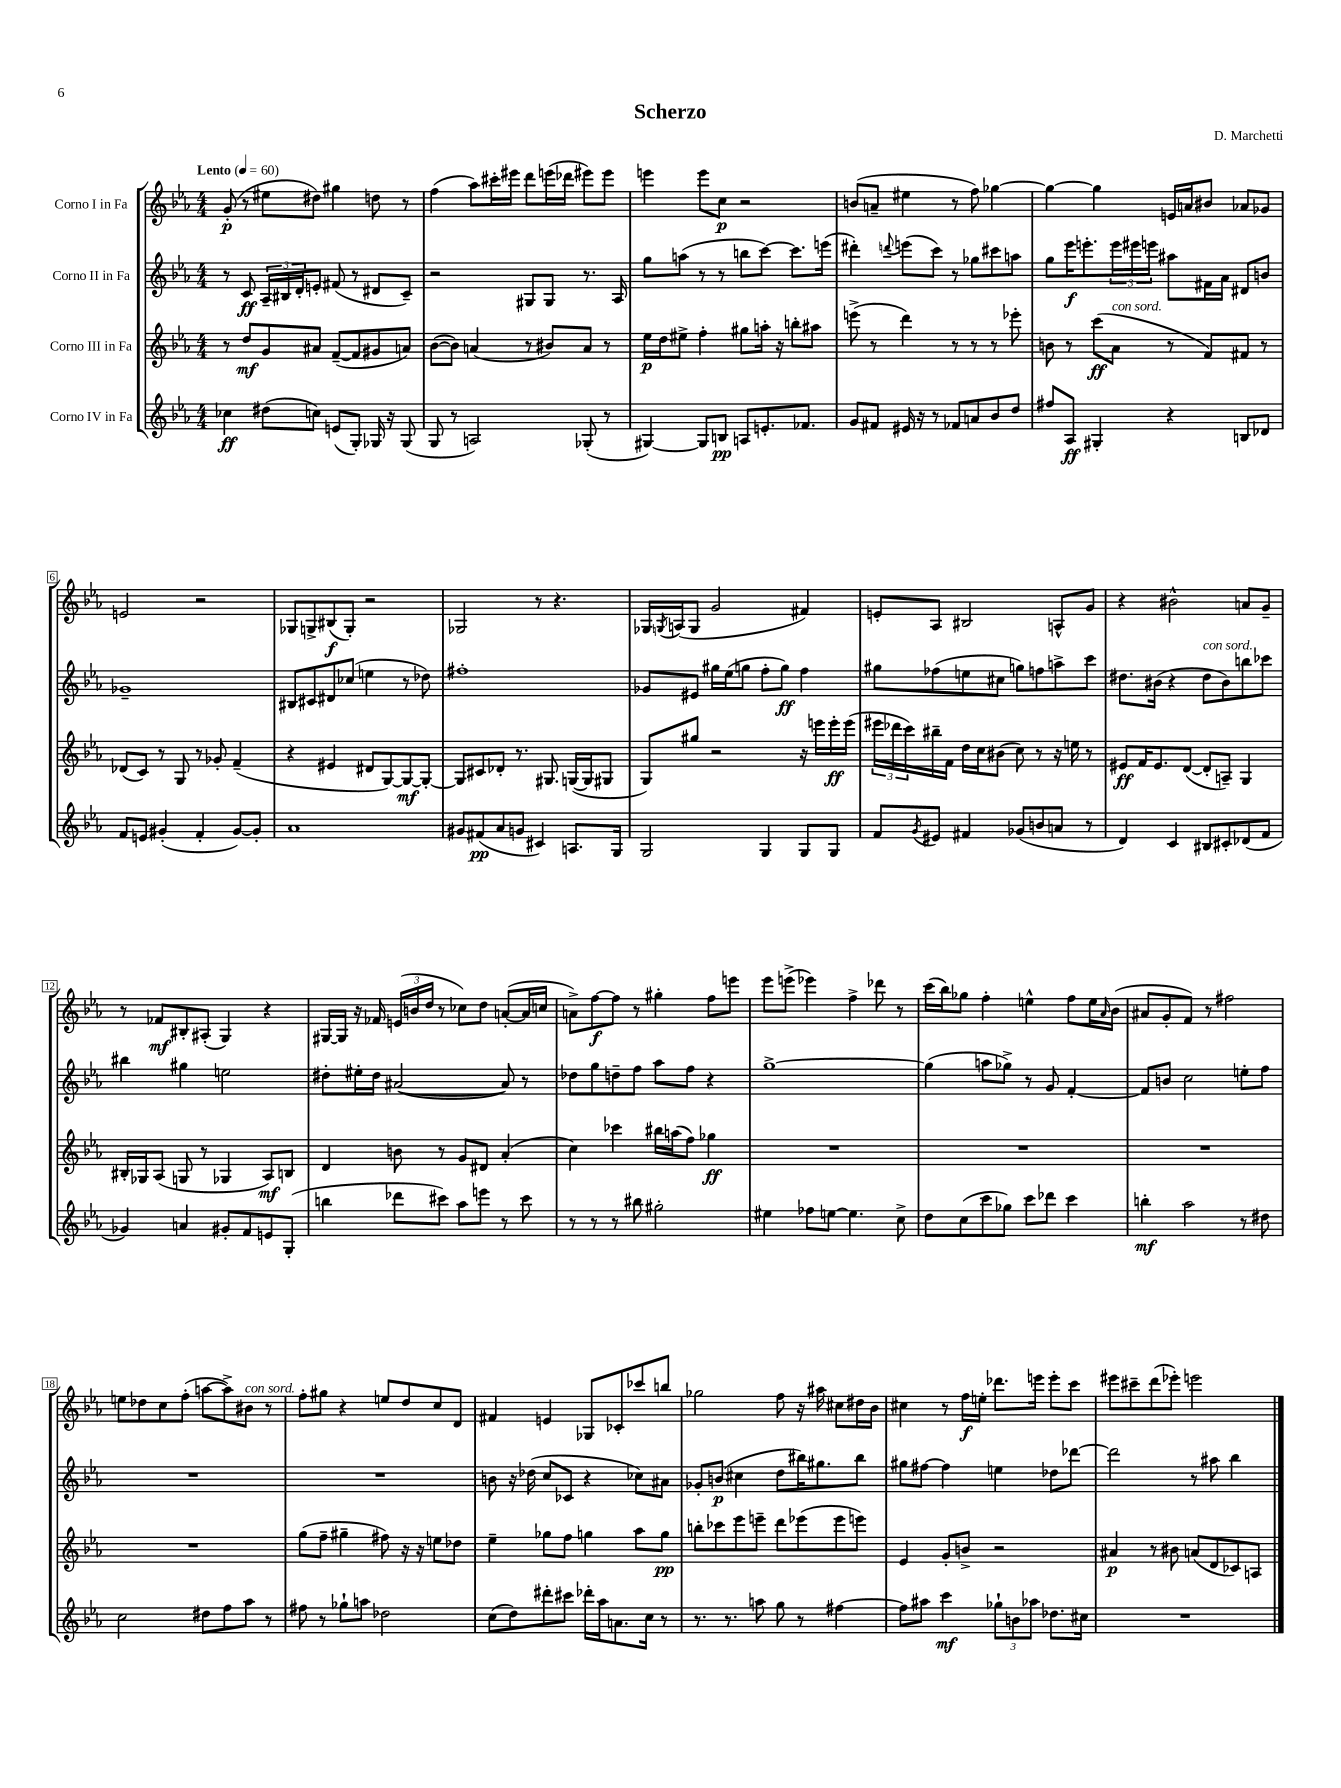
\header { title = "Scherzo" composer = "D. Marchetti" }
<<
\new StaffGroup <<
\new Staff = "s0" \with { instrumentName = "Corno I in Fa" } {
    \clef treble \key ees \major \numericTimeSignature \time 4/4 \tempo "Lento" 4 = 60
    g'8-.\p( r8 eis''8 dis''8) gis''4 d''8 r8 |
    f''4( aes''8) cis'''16-. eis'''16 d'''8 e'''16( des'''16 eis'''8) eis'''8 |
    e'''4 e'''8 c''8\p r2 |
    b'8( a'8-- eis''4 r8 f''8) ges''4~ |
    ges''4~ ges''4 e'16 a'16 bis'8 aes'8 ges'8 |
    e'2 r2 |
    ges8 g8-> bis8\f( g8-.) r2 |
    ges2 r8 r4. |
    ges16 \acciaccatura { g8 } a16( g8 g'2 fis'4) |
    e'8-. aes8 bis2 a8-^ g'8 |
    r4 bis'2-^ a'8 g'8-- |
    r8 fes'8\mf bis8-. ais8-.( g4) r4 |
    gis16~ gis16 r16 fes'16 \tuplet 3/2 { e'16( b'16 d''16 } r8 ces''8) d''8 a'8~-.( a'16 c''16 |
    a'8->) f''8~\f f''8 r8 gis''4-. f''8 e'''8 |
    ees'''8 e'''8->( ees'''4) f''4-> des'''8 r8 |
    c'''16( bes''16) ges''8 f''4-. e''4-^ f''8 e''16 \grace { aes'16 } bes'16( |
    ais'8 g'8-. f'8) r8 fis''2 |
    e''8 des''8 c''8 f''8-.( a''8~ a''8->) bis'8^\markup { \italic "con sord." } r8 |
    f''8-. gis''8 r4 e''8 d''8 c''8 d'8 |
    fis'4 e'4 ges8 ces'8-. ces'''8 b''8 |
    ges''2 f''8 r16 ais''16 cis''8 dis''16 bes'16 |
    cis''4 r8 f''16\f e''16-. des'''8. e'''16 e'''8-. c'''8 |
    eis'''8 cis'''8-- d'''8( ees'''8-.) e'''2 \bar "|." |
}
\new Staff = "s1" \with { instrumentName = "Corno II in Fa" } {
    \clef treble \key ees \major \numericTimeSignature \time 4/4
    r8 c'8\ff \tuplet 3/2 { aes16-- bis16 d'16-. } e'8-. fis'8( r8 dis'8 c'8--) |
    r2 gis8 gis8 r8. aes16 |
    g''8 a''8( r8 r8 b''8 c'''8~) c'''8. e'''16( |
    dis'''4-.) \appoggiatura { d'''8 } e'''8( c'''8) r8 ges''8 cis'''8 a''8 |
    g''8 ees'''16\f e'''8.-. \tuplet 3/2 { e'''16 eis'''16 e'''16 } ais''8 fis'16 aes'16 dis'8 b'8 |
    ges'1-- |
    bis8 cis'8 dis'8 ces''8( e''4 r8 des''8) |
    fis''1-. |
    ges'8 eis'8 gis''16 ees''16( g''8 f''8-. g''8\ff) f''4 |
    gis''8 fes''8( e''8 cis''8 g''8) f''8 a''8-> c'''8 |
    dis''8. bis'16( r4 dis''8^\markup { \italic "con sord." } bis'8) b''8 ces'''8 |
    bis''4 gis''4 e''2 |
    dis''8-. eis''16-. dis''16 ais'2~( ais'8) r8 |
    des''8 g''8 d''8-- f''8 aes''8 f''8 r4 |
    g''1~-> |
    g''4( a''8 ges''8->) r8 g'8 f'4~-. |
    f'8 b'8 c''2 e''8-. f''8 |
    R1 |
    R1 |
    b'8 r16 des''16( c''8 ces'8 r4 ces''8) ais'8 |
    ges'8-. b'8\p( cis''4 d''8 bis''16) gis''8. bis''8 |
    gis''8 fis''8~ fis''4 e''4 des''8 des'''8~ |
    des'''2 r8 ais''8 bes''4 \bar "|." |
}
\new Staff = "s2" \with { instrumentName = "Corno III in Fa" } {
    \clef treble \key ees \major \numericTimeSignature \time 4/4
    r8 d''8\mf g'8 ais'8 f'8~--( f'8 gis'8 a'8) |
    bes'8~( bes'8) a'4( r8 bis'8) a'8 r8 |
    ees''16\p d''16 eis''8-> f''4-. gis''8 a''16-. r16 b''8-. ais''8 |
    e'''8->( r8 d'''4) r8 r8 r8 ees'''8-. |
    b'8 r8 c'''8\ff( aes'8^\markup { \italic "con sord." } r8 f'8) fis'8 r8 |
    des'8( c'8) r8 g8 r8 ges'8-. f'4--( |
    r4 eis'4 dis'8 g8~) g8~\mf g8~-. |
    g8 cis'8 des'8-. r8. gis8. g16~( g16 gis8 |
    g8) gis''8 r2 r16 e'''16 e'''16-.\ff e'''16( |
    \tuplet 3/2 { eis'''16 des'''16 c'''16) } bis''16-- f'16 d''16 c''16 bis'8( c''8) r8 r16 e''16 r8 |
    eis'8\ff f'16 eis'8. d'8~( d'8-. a8--) g4 |
    bis16-. ges16 aes8( g8 r8 ges4 aes8\mf) b8 |
    d'4 b'8 r8 g'8 dis'8 aes'4-.( |
    c''4) ces'''4 bis''16 a''16( f''8) ges''4\ff |
    R1 |
    R1 |
    R1 |
    R1 |
    g''8( f''8-- gis''4-- fis''8) r16 r16 e''8 des''8 |
    ees''4-- ges''8 f''8 g''4 aes''8 g''8\pp |
    b''8-. ces'''8 ees'''8 e'''8-- d'''8 ees'''8( ees'''8 e'''8) |
    ees'4 g'8-. b'8-> r2 |
    ais'4\p r8 bis'8 a'8( d'8 ces'8) a8 \bar "|." |
}
\new Staff = "s3" \with { instrumentName = "Corno IV in Fa" } {
    \clef treble \key ees \major \numericTimeSignature \time 4/4
    ces''4\ff dis''8( c''8) e'8( g8-.) ges16 r16 ges8( |
    g8 r8 a2) ges8-.( r8 |
    gis4~) gis8 b8\pp a8 e'8.-. fes'8. |
    g'8 fis'8 eis'16 r16 r8 fes'8 a'8 bes'8 d''8 |
    fis''8 aes8\ff gis4-. r4 b8 des'8 |
    f'8 e'8 gis'4-.( f'4-. gis'8~) gis'8-. |
    aes'1 |
    gis'8 fis'8\pp( aes'8 g'8 cis'4) a8. g16 |
    g2 g4 g8 g8 |
    f'8 \acciaccatura { g'8 } eis'8 fis'4 ges'8( b'8 a'8 r8 |
    d'4) c'4 bis8 cis'8-. des'8( f'8 |
    ges'4) a'4 gis'8-. f'8 e'8 g8-.( |
    b''4 des'''8 cis'''8) aes''8 e'''8 r8 cis'''8 |
    r8 r8 r8 bis''8 gis''2-. |
    eis''4 fes''8 e''8~ e''4. c''8-> |
    d''8 c''8( c'''8 ges''8) c'''8 des'''8 c'''4 |
    b''4-.\mf aes''2 r8 dis''8 |
    c''2 dis''8 f''8 aes''8 r8 |
    fis''8 r8 ges''8-! a''8 des''2 |
    c''8( d''8) dis'''8-. cis'''8 des'''16-. aes''16 a'8. c''16 r8 |
    r8. r8. a''8 g''8 r8 fis''4~ |
    fis''8 ais''8 c'''4\mf \tuplet 3/2 { ges''8-! b'8 aes''8 } des''8. cis''16 |
    R1 \bar "|." |
}
>>
>>
\layout { \context { \Score \override BarNumber.stencil = #(make-stencil-boxer 0.1 0.3 ly:text-interface::print) } }
